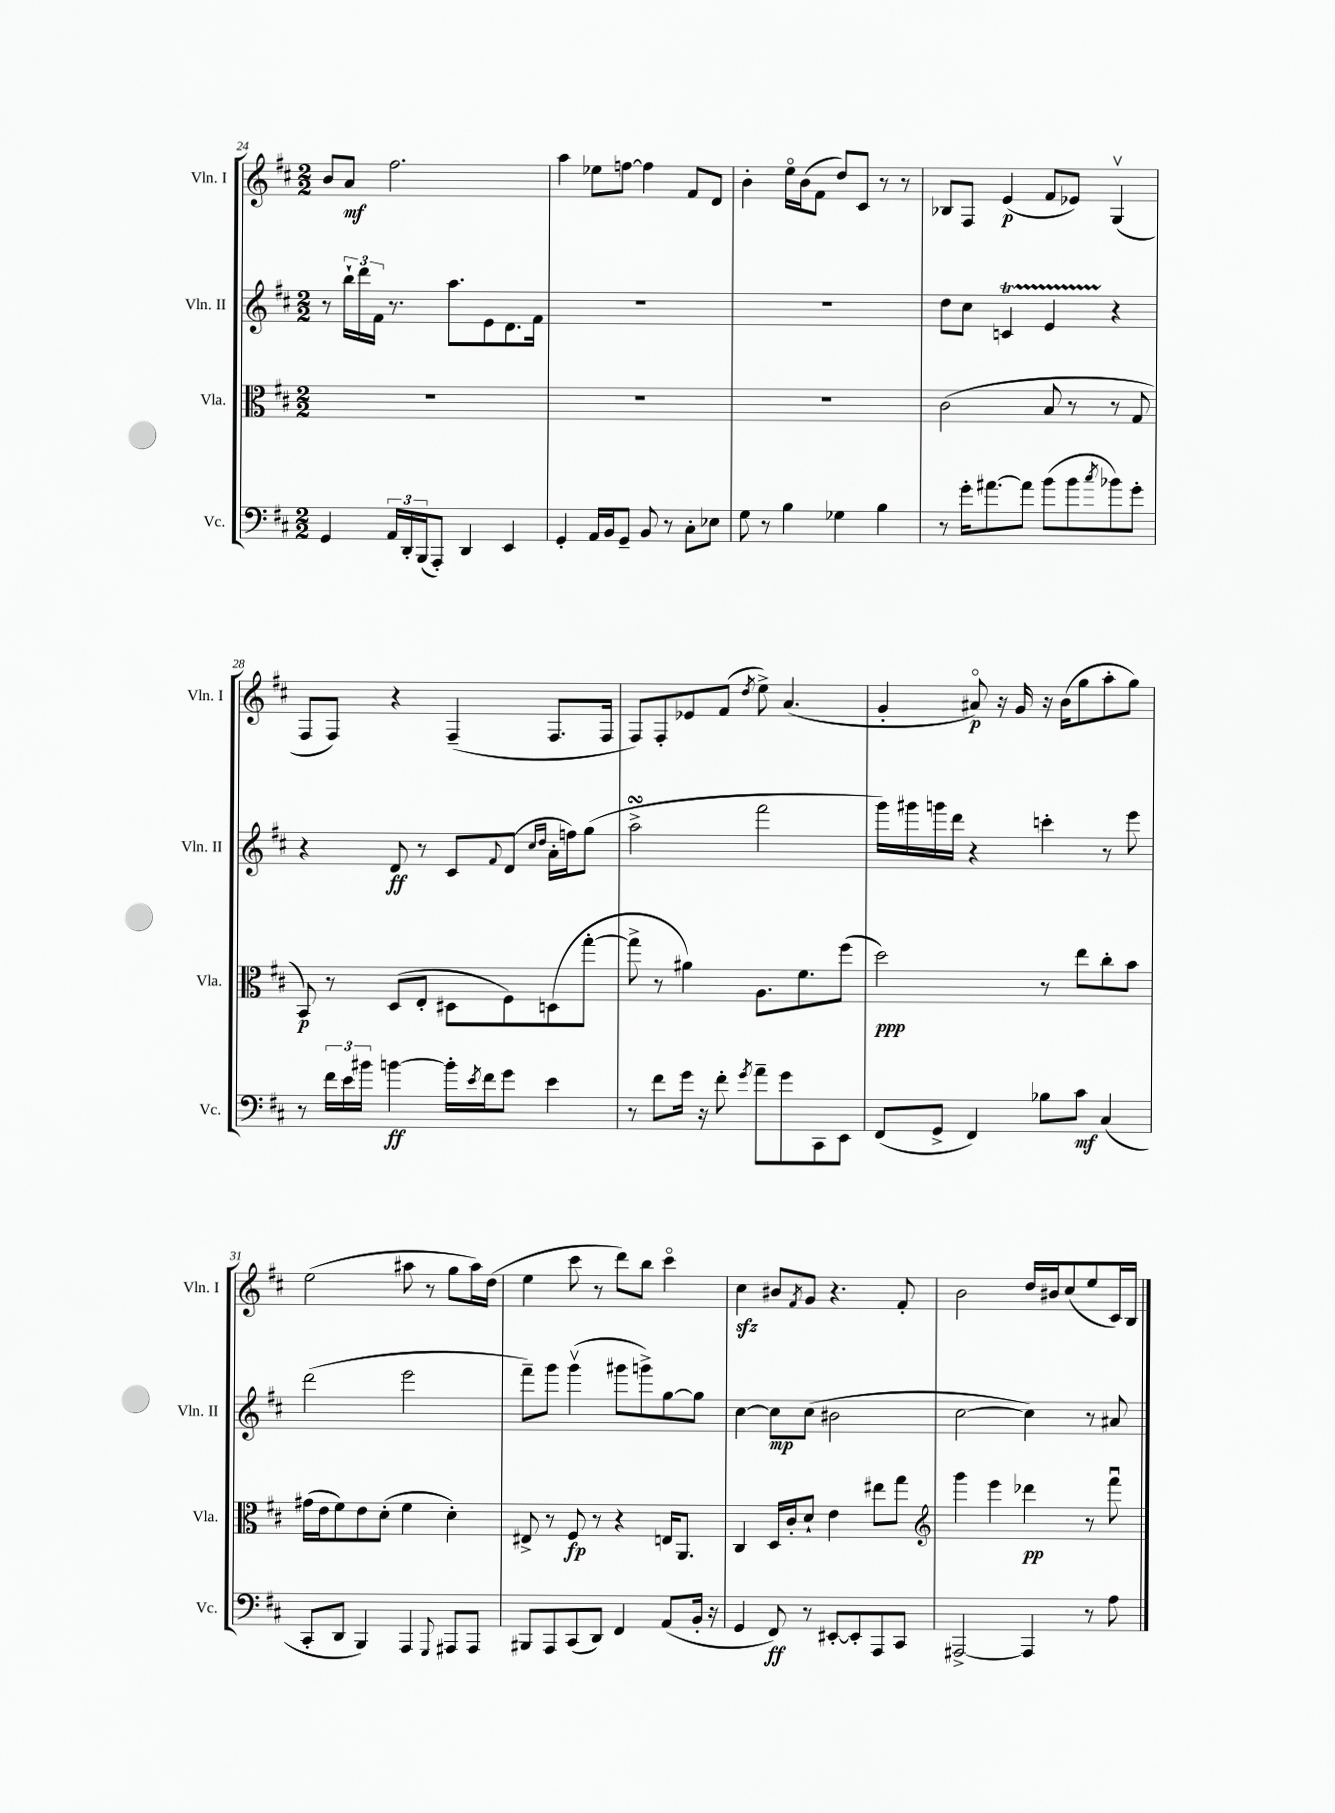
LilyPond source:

<<
\new StaffGroup <<
\new Staff = "s0" \with { instrumentName = "Vln. I" shortInstrumentName = "Vln. I" } {
    \clef treble \key d \major \numericTimeSignature \time 2/2
    b'8 a'8\mf fis''2. |
    a''4 ees''8 f''8~ f''4 fis'8 d'8 |
    b'4-. e''16\flageolet b'16( fis'8 d''8) cis'8 r8 r8 |
    bes8 fis8 e'4\p( fis'8 ees'8) g4\upbow( |
    fis8 fis8) r4 fis4--( fis8. fis16 |
    fis8) fis8-. ees'8 fis'8( \acciaccatura { d''8 } e''8->) a'4.( |
    g'4-. ais'8\flageolet\p) r16 g'16 r16 b'16( g''8 a''8-. g''8) |
    e''2( ais''8 r8 g''8 ais''16) d''16( |
    e''4 cis'''8 r8 d'''8) b''8 cis'''4\flageolet |
    cis''4\sfz bis'8 \acciaccatura { fis'8 } g'8 r4. fis'8-. |
    b'2 d''16 bis'16 cis''8( e''8 cis'16) b16 \bar "|." |
}
\new Staff = "s1" \with { instrumentName = "Vln. II" shortInstrumentName = "Vln. II" } {
    \clef treble \key d \major \numericTimeSignature \time 2/2
    r8 \tuplet 3/2 { b''16-! d'''16 fis'16 } r8. a''8. e'8 d'8. fis'16 |
    R1 |
    R1 |
    d''8 cis''8 c'4\startTrillSpan e'4 r4\stopTrillSpan |
    r4 d'8\ff r8 cis'8 \appoggiatura { fis'8 } d'8( \grace { cis''16 d''16 } a'16-. f''16) g''8( |
    a''2->\turn fis'''2 |
    g'''16) gis'''16 g'''16 d'''16 r4 c'''4-. r8 e'''8 |
    d'''2( e'''2 |
    fis'''8--) g'''8 g'''4\upbow( gis'''8 g'''8->) g''8~ g''8 |
    cis''4~ cis''8\mp cis''8( bis'2 |
    cis''2~ cis''4) r8 ais'8 \bar "|." |
}
\new Staff = "s2" \with { instrumentName = "Vla." shortInstrumentName = "Vla." } {
    \clef alto \key d \major \numericTimeSignature \time 2/2
    R1 |
    R1 |
    R1 |
    cis'2( b8 r8 r8 g8 |
    b,8\p) r8 d8( e8-. dis8 fis8) d8( g''8~-. |
    g''8-> r8 ais'4) a8. fis'8. fis''8( |
    d''2\ppp) r8 e''8 cis''8-. b'8 |
    gis'16( e'16 fis'8) e'8 d'8-.( fis'4 d'4-.) |
    eis8-> r8 fis8\fp r8 r4 e16 a,8. |
    cis4 d16 cis'16-. d'8-! e'4 eis''8 g''8 |
    \clef treble g'''4 e'''4 des'''4\pp r8 fis'''8\downbow \bar "|." |
}
\new Staff = "s3" \with { instrumentName = "Vc." shortInstrumentName = "Vc." } {
    \clef bass \key d \major \numericTimeSignature \time 2/2
    g,4 \tuplet 3/2 { a,16 d,16-. b,,16( } a,,8-.) d,4 e,4 |
    g,4-. a,16 b,16 g,8-- b,8 r8 cis8-. ees8 |
    g8 r8 b4 ges4 b4 |
    r8 g'16-. ais'8.~ ais'8 b'8( b'8 \acciaccatura { cis''8 } bes'8) g'8-. |
    r8 \tuplet 3/2 { fis'16 e'16 bis'16 } b'4~\ff b'16-. \acciaccatura { e'8 } fis'16 g'8 e'4 |
    r8 fis'8 g'16 r16 fis'8-. \acciaccatura { g'8 } a'8-- g'8 cis,8 e,8 |
    fis,8( g,8-> fis,4) bes8 cis'8\mf cis4( |
    cis,8-. d,8 b,,4) a,,4 \appoggiatura { g,,8 } ais,,8 ais,,8 |
    bis,,8 a,,8 cis,8( d,8) fis,4 a,8( b,16-. r16 |
    g,4 fis,8\ff) r8 eis,8~-. eis,8-. a,,8 cis,8 |
    ais,,2~-> ais,,4 r8 a8 \bar "|." |
}
>>
>>
\layout { \context { \Score currentBarNumber = #24 } }
